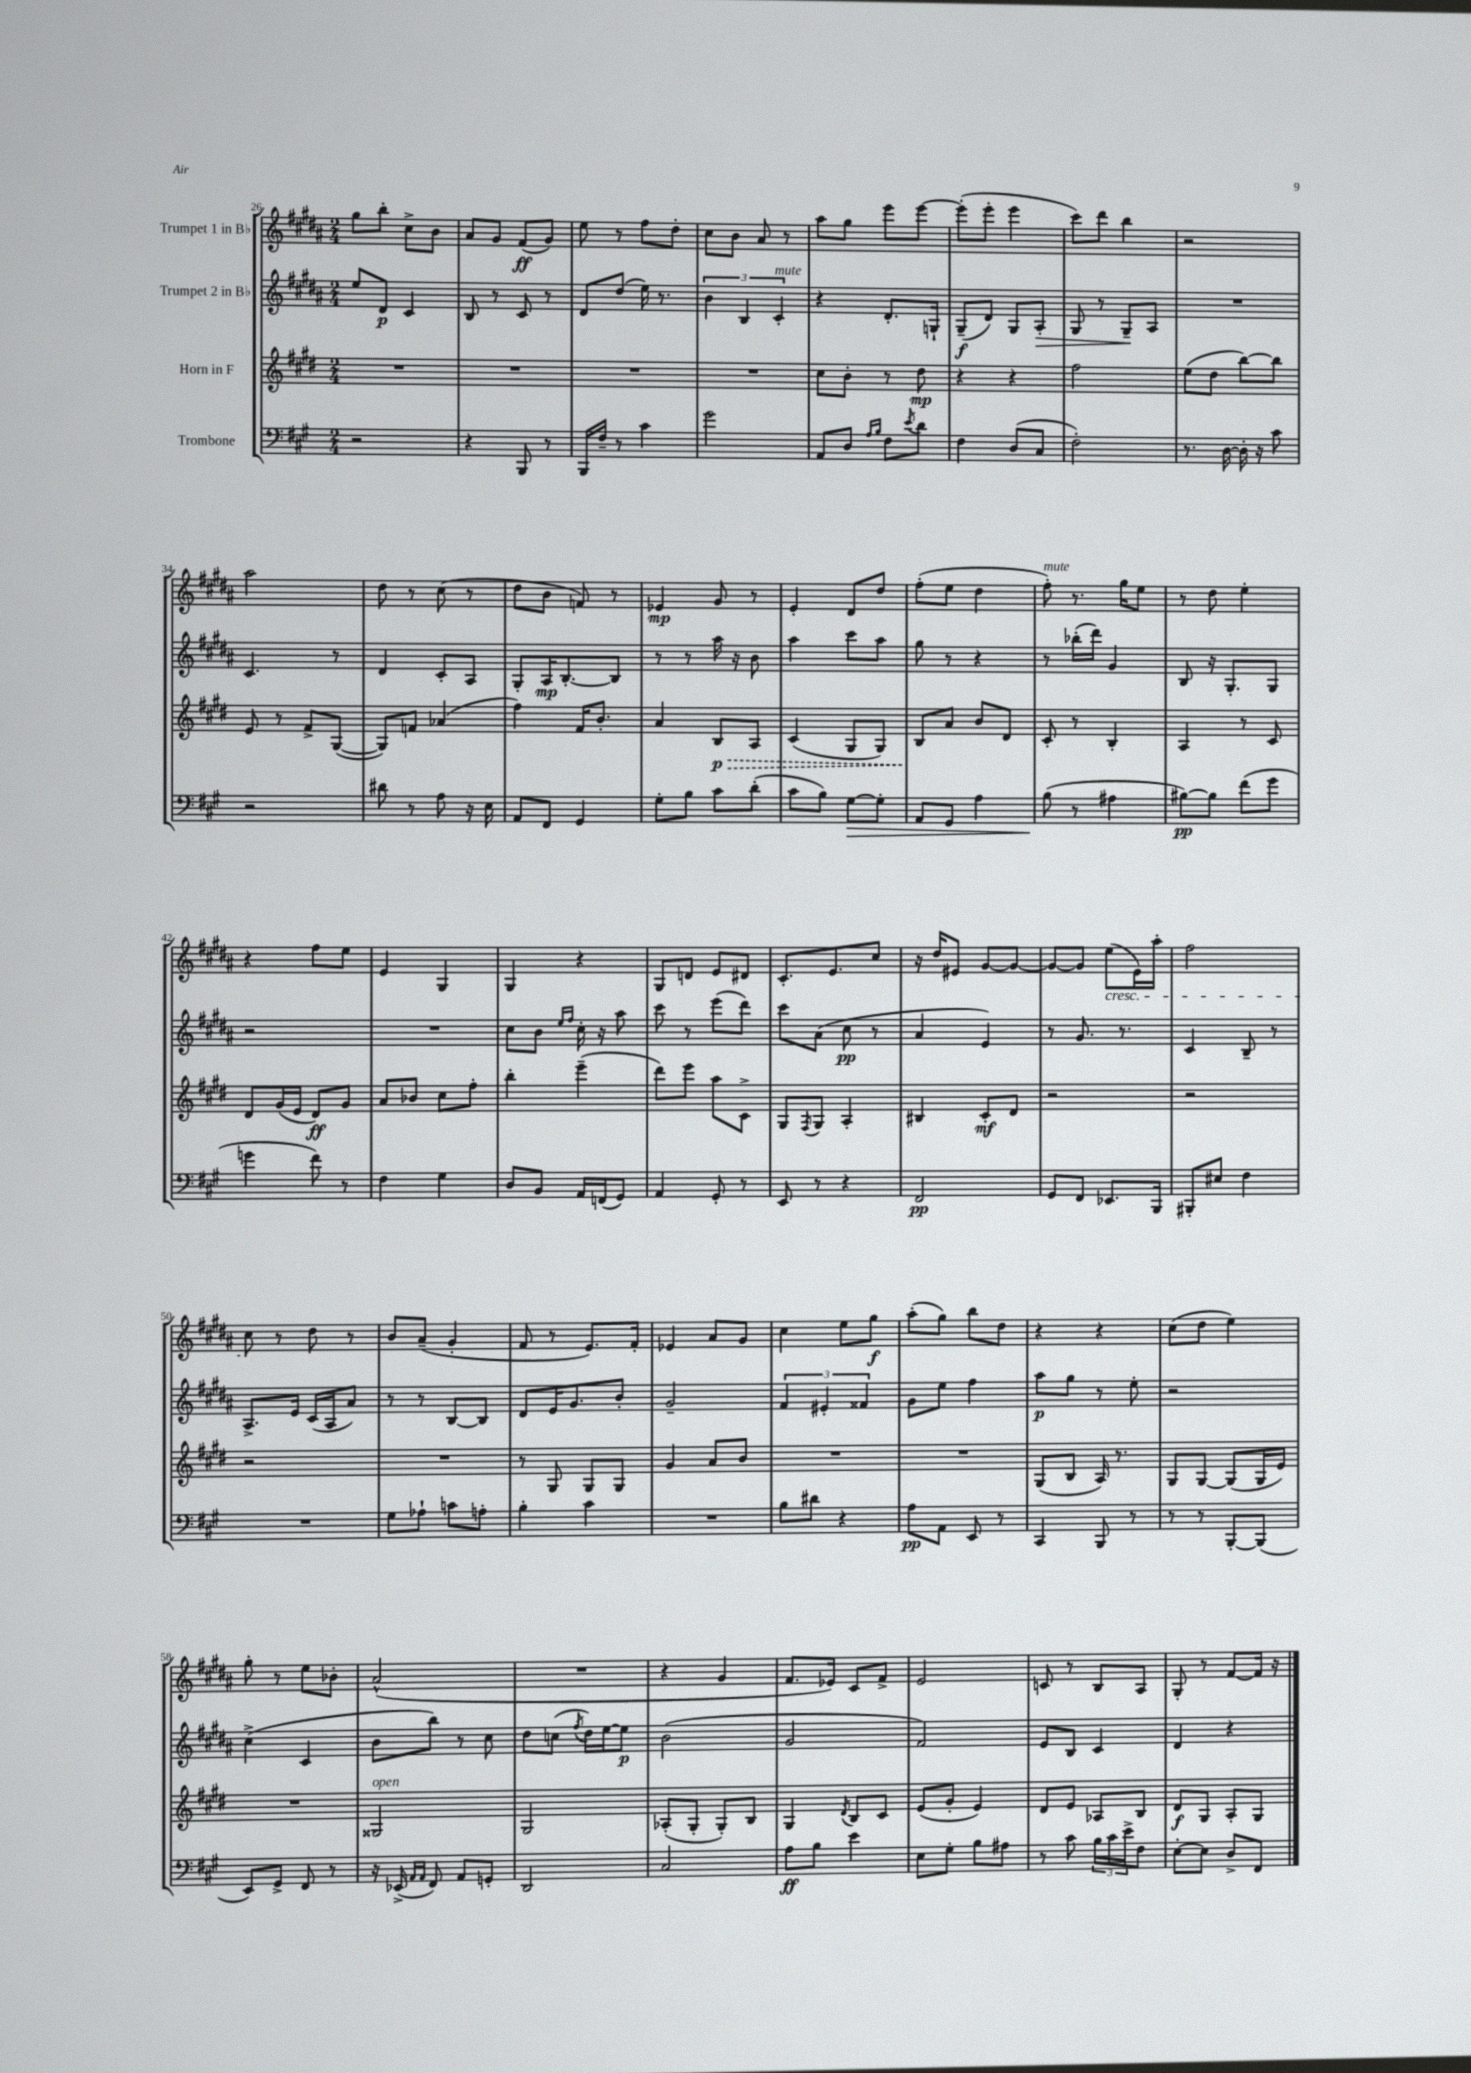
<<
\new StaffGroup <<
\new Staff = "s0" \with { instrumentName = "Trumpet 1 in Bb" } {
    \clef treble \key b \major \numericTimeSignature \time 2/4
    gis''8 b''8-. cis''8-> b'8 |
    ais'8 gis'8 fis'8\ff( gis'8) |
    e''8 r8 fis''8 dis''8-. |
    cis''8 b'8 ais'8 r8 |
    ais''8 gis''8 e'''8 e'''8~ |
    e'''8-.( e'''8-. e'''4 |
    cis'''8) dis'''8 b''4 |
    r2 |
    ais''2 |
    dis''8 r8 cis''8( r8 |
    dis''8 b'8 f'8) r8 |
    ees'4\mp gis'8 r8 |
    e'4-. dis'8 dis''8 |
    fis''8-.( e''8 dis''4 |
    fis''8-.^\markup { \italic "mute" }) r8. gis''16 e''8 |
    r8 dis''8 e''4-. |
    r4 fis''8 e''8 |
    e'4 gis4 |
    gis4 r4 |
    gis8 d'8 e'8 dis'8 |
    cis'8.-. e'8. cis''8 |
    r16 dis''16 eis'8 gis'8~ gis'8~ |
    gis'8~ gis'8 e''8\cresc( e'16) ais''16-. |
    fis''2 |
    cis''8\! r8 dis''8 r8 |
    b'8 ais'8--( gis'4-. |
    fis'8 r8 e'8.) fis'16-. |
    ees'4 ais'8 gis'8 |
    cis''4 e''8 gis''8\f |
    ais''8-.( gis''8) b''8 dis''8 |
    r4 r4 |
    cis''8( dis''8 e''4) |
    gis''8-. r8 e''8 bes'8-. |
    ais'2-^( |
    R2 |
    r4 gis'4 |
    fis'8. ees'16) cis'8 fis'8-> |
    e'2 |
    c'8 r8 b8 ais8 |
    gis8-. r8 fis'8~ fis'16 r16 \bar "|." |
}
\new Staff = "s1" \with { instrumentName = "Trumpet 2 in Bb" } {
    \clef treble \key b \major \numericTimeSignature \time 2/4
    e''8 dis'8\p cis'4 |
    b8 r8 cis'8 r8 |
    dis'8 dis''8( e''16) r8. |
    \tuplet 3/2 { b'4 b4 cis'4-.^\markup { \italic "mute" } } |
    r4 dis'8.-. g16-! |
    gis8--\f( dis'8) gis8 ais8-.\> |
    gis8 r8 gis8--\! ais8 |
    R2 |
    cis'4. r8 |
    dis'4 cis'8-. ais8 |
    gis8-. ais16\mp b8.~-. b8 |
    r8 r8 ais''16 r16 b'8 |
    ais''4 cis'''8 ais''8 |
    gis''8 r8 r4 |
    r8 bes''16-.( dis'''16) gis'4 |
    b8 r16 gis8.-. gis8 |
    r2 |
    R2 |
    cis''8 b'8 \grace { e''16 fis''16 } cis''16-. r16 ais''8 |
    cis'''8 r8 e'''8( dis'''8) |
    cis'''8 ais'8( cis''8\pp r8 |
    ais'4 e'4) |
    r8 gis'8. r8. |
    cis'4 b8-- r8 |
    ais8.-> e'16 cis'16( ais16 ais'8) |
    r8 r8 b8~ b8 |
    dis'8 e'16 gis'8. b'8-. |
    gis'2-- |
    \tuplet 3/2 { fis'4 eis'4-. fisis'4 } |
    gis'8 e''8 fis''4 |
    ais''8\p gis''8 r8 e''8-. |
    r2 |
    cis''4->( cis'4 |
    b'8 b''8) r8 cis''8 |
    dis''8 c''8( \acciaccatura { fis''8 } dis''16) e''16~ e''8\p |
    b'2( |
    gis'2 |
    fis'2) |
    e'8 b8 cis'4 |
    dis'4 r4 \bar "|." |
}
\new Staff = "s2" \with { instrumentName = "Horn in F" } {
    \clef treble \key e \major \numericTimeSignature \time 2/4
    R2 |
    R2 |
    R2 |
    R2 |
    cis''8 b'8-. r8 dis''8\mp |
    r4 r4 |
    fis''2 |
    e''8( dis''8 b''8~) b''8 |
    e'8 r8 fis'8-> gis8~( |
    gis8) f'8 aes'4( |
    fis''4) fis'16 b'8.-. |
    a'4 \once \override Hairpin.style = #'dashed-line b8\p\> a8 |
    cis'4( gis8 gis8) |
    b8\! a'8 b'8 dis'8 |
    cis'8-. r8 b4-. |
    a4 r8 cis'8 |
    dis'8 gis'16( e'16 dis'8\ff) gis'8 |
    a'8 bes'8 cis''8 fis''8-. |
    b''4-. e'''4--( |
    dis'''8) e'''8 a''8 cis'8-> |
    gis8 \acciaccatura { fis8 } gis8 a4-. |
    bis4 cis'8-.\mf dis'8 |
    r2 |
    r2 |
    r2 |
    R2 |
    r8 gis8 gis8 gis8 |
    gis'4 a'8 b'8 |
    R2 |
    R2 |
    gis8( b8 a16) r8. |
    gis8 gis8~ gis8( gis16 e'16) |
    R2 |
    gisis2^\markup { \italic "open" } |
    gis2 |
    aes8-.( gis8-. gis8-.) b8 |
    gis4 \acciaccatura { dis'8 } b8 cis'8 |
    e'8( gis'8-. e'4) |
    dis'8 e'8 aes8 b8 |
    dis'8\f gis8 a8-. gis8 \bar "|." |
}
\new Staff = "s3" \with { instrumentName = "Trombone" } {
    \clef bass \key a \major \numericTimeSignature \time 2/4
    r2 |
    r4 b,,8 r8 |
    b,,16 fis16-- r8 cis'4 |
    gis'2 |
    a,8 d8 \grace { a16 b16 } fis8 \acciaccatura { e'8 } d'8 |
    fis4 d8( cis8 |
    fis2-.) |
    r8. d16~ d16-. r16 cis'8 |
    r2 |
    dis'8 r8 a8 r16 e16 |
    a,8 fis,8 gis,4 |
    gis8-. b8 cis'8 d'8-.( |
    cis'8 b8) gis8~\> gis8-. |
    a,8 gis,8 a4 |
    b8\!( r8 ais4 |
    bis8~\pp) bis8 fis'8( gis'8 |
    g'4 fis'8) r8 |
    fis4 gis4 |
    d8 b,8 a,16 f,16( gis,8) |
    a,4 gis,8-. r8 |
    e,8 r8 r4 |
    fis,2\pp |
    gis,8 fis,8 ees,8. b,,16 |
    bis,,8-. eis8 fis4 |
    R2 |
    gis8 aes8-! c'8 a8-. |
    b4-. cis'4 |
    R2 |
    b8 dis'8 r4 |
    a8\pp a,8 e,8 r8 |
    cis,4 b,,8 r8 |
    r8 r8 b,,8~-. b,,8( |
    e,8) gis,8-> fis,8 r8 |
    r16 ees,16->( \grace { a,16 a,16 } fis,8) a,8 g,8-. |
    d,2 |
    cis2 |
    a8\ff b8 e'4 |
    e8 gis8-. b8 ais8 |
    r8 cis'8 \tuplet 3/2 { b16 cis'16 e'16-> } fis8 |
    e8~-. e8 d8-> fis,8 \bar "|." |
}
>>
>>
\layout { \context { \Score currentBarNumber = #26 } }
